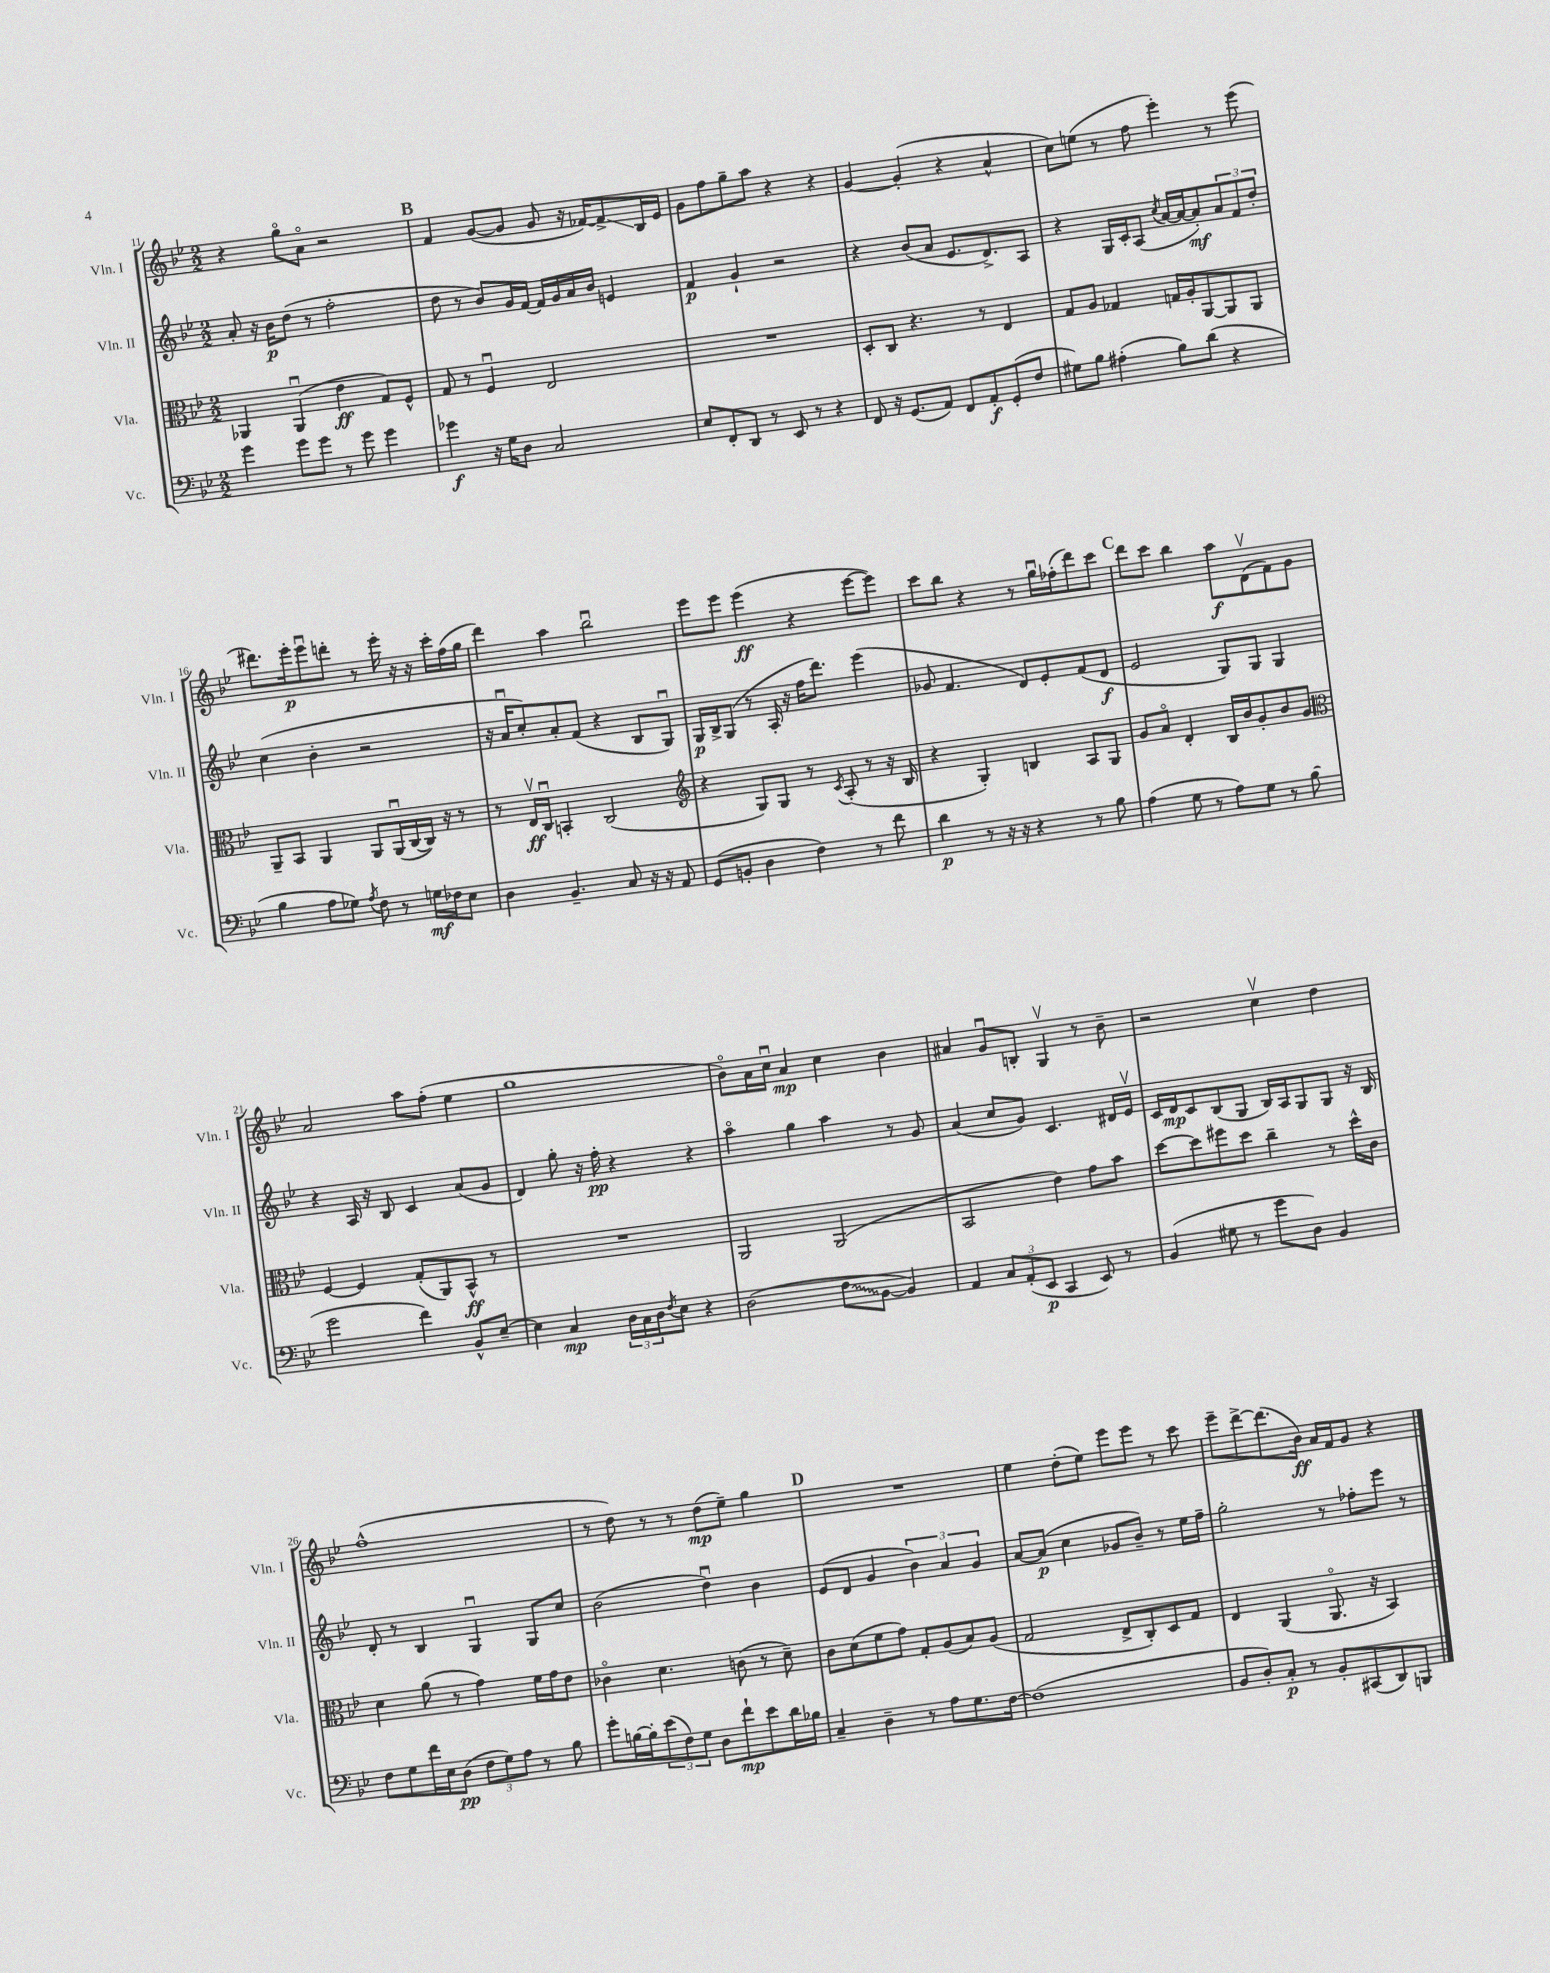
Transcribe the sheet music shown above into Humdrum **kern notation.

**kern	**kern	**kern	**kern
*staff4	*staff3	*staff2	*staff1
*clefF4	*clefC3	*clefG2	*clefG2
*k[b-e-]	*k[b-e-]	*k[b-e-]	*k[b-e-]
*M2/2	*M2/2	*M2/2	*M2/2
4g\	4AA-/	8a'/	4r
.	.	16r	.
.	.	16b-\LK	.
8g\L	(4AA-u/	(8dd\J	8ggo\L
8g\J	.	8r	8ao\J
8r	4e-\	2ff'\	2r
8g\	.	.	.
4g\	8G/L)	.	.
.	8F^^/J	.	.
=	=	=	=
4g-\	8G/	8dd\	4f/
.	8r	8r	.
16r	4Fu/	8b-/L)	([8g/L
16G\LK	.	.	.
8D\J	.	16g/L	8g/]J
.	.	[16f/JJ	.
2C/	2E-/	16f/]LL	8g/
.	.	16g/	.
.	.	16a/	16r
.	.	16b-/JJ	[16f-/LK)
.	.	4e/	8f-^/]
.	.	.	16B-/L
.	.	.	16e-/JJ
=	=	=	=
8E-/L	1r	4f/	8g\L
8FF'/	.	.	8ff\
8DD/J	.	4g`/	8gg~\
8r	.	.	8aa\J
8EE-/	.	2r	4r
8r	.	.	.
4r	.	.	4r
=	=	=	=
8FF/	8D'/L	4r	[4g/
16r	8C/J	.	.
(8.GG/L	.	.	.
.	4.r	(8b-/L	(4g'/]
8AA/J)	.	8a/J	.
8FF/L	.	8.e-/L	4r
8AA'/	8r	.	.
.	.	8.d^/)	.
(8GG'/	4E-/	.	4a^^/
8F/J	.	8A/J	.
=	=	=	=
8G#\L)	8G/L	4r	8cc\L)
8B-\J	8A/J	.	(8ee\J
(4A#'\	4G-/	16G/LL	8r
.	.	16c'/J	.
.	.	(8A/J	8ff\
.	.	8qcc/	.
8B-\L)	16G/LL	[16a/LL	4eee-'\)
.	16A'/J	16a/_J	.
(8d\J	[8AA/	8a'/])	.
4r	8AA/]	12a/	8r
.	.	12f/	.
.	8AA/J	.	(8eee-\
.	.	12dd'/J	.
=	=	=	=
4B-\	8AA~/L	(4cc\	8.ddd#\L)
.	8BB-/J	.	.
.	.	.	16eee-'\k
8A\L	4AA/	4b-'\	8eee-u\
8G-\J)	.	.	8ddd'\J
8qA/	.	.	.
8F\	8AA/L	2r	8r
8r	(16AAu/L	.	16eee-'\
.	[16C/	.	16r
16G\LL	16C/]JJ)	.	16r
16F-\J	16r	.	16ccc'\LL
8E-\J	8r	.	(16ff\
.	.	.	16gg\JJ
=	=	=	=
4D\	8r	16r	4ddd\)
.	.	16au/LK	.
.	16E-v/LL	8cc'/)	.
.	16Cu/JJ	.	.
4.BB-~/	4BB'/	8a'/	4aa\
.	.	(8f/J	.
.	(2C/	4r	2bb-u\
8C/	.	.	.
16r	.	8B-/L	.
16r	.	.	.
8AA/	.	8Gu/J)	.
=	=	=	=
*	*clefG2	*	*
(8GG/L	4r	16G/LL	8eee-\L
.	.	16B-^/J	.
8BB'/J	.	(8G/J	8eee-\J
4D\	8G/L)	8r	(4eee-\
.	8G/J	16A'/	.
.	.	16r	.
4F\)	8r	16ff\LK	4r
.	.	8.ddd\J)	.
.	8qc/	.	.
.	(8A'/	.	.
8r	8r	(4eee-\	[8eee-\L
8f\	16r	.	8eee-\]J)
.	16B-/	.	.
=	=	=	=
4d\	4r	8g-/	8ccc\L
.	.	4.f/	8bb-\J
8r	4G'/)	.	4r
16r	.	.	.
16r	.	.	.
4r	4B/	8d/L)	8r
.	.	8e-'/	16ggu\LL
.	.	.	(16ff-'\J
8r	8A/L	(8f/	8ddd\)
8B-\	8G/J	8d/J	8ccc\J
=	=	=	=
(4A\	8g/L	2e-/	8ddd\L
.	8ao/J	.	8ccc\J
8G\	4d'/	.	4bb-\
8r	.	.	.
8A\L)	16B-/LL	8G/L)	8aa\L
.	16b-/J	.	.
8G\J	8g'/	8G/J	(8dv\
8r	8b-/	4G/	8f\)
(8B-\	8g/J	.	8g\J
=	=	=	=
*	*clefC3	*	*
2g\	[4F/	4r	2a/
.	4F/]	16A/	.
.	.	16r	.
.	.	8B-/	.
4f\)	(8G'/L	4c/	8aa\L
.	8AA/)	.	(8ff'\J
8BB-^^/L	8BB-^^/J	(8a/L	4ee-\
[8E-~/J	8r	8g/J	.
=	=	=	=
4E-\]	1r	4d/)	1gg
4C/	.	8gg'\	.
.	.	16r	.
.	.	16ff'\	.
24D\LL	.	4r	.
24C\	.	.	.
24D\J	.	.	.
8qF/	.	.	.
8E-\J	.	.	.
4r	.	4r	.
=	=	=	=
(2D\	2AA/	4aao\	8b-o\L)
.	.	.	16a\L
.	.	.	16ccu\JJ
.	.	4gg\	4a/
8F\L	(2AA/	4aa\	4cc\
[8BB-\J	.	.	.
4BB-/])	.	8r	4b-\
.	.	8g/	.
=	=	=	=
4AA/	2BB-/	(4a/	4a#/
12C/L	.	8cc/L	8gu/L
(12AA'/	.	.	.
.	.	8g/J)	8B'/J
12EE-/J	.	.	.
4CC/	4e-\)	4.c/	4Gv/
8EE-/)	8g\L	.	8r
8r	8b-\J	16d#/LL	8b-~\
.	.	16e-v/JJ	.
=	=	=	=
(4BB-/	[8dd\L	16c/LL	2r
.	.	16d/J	.
.	8dd\]	8c/	.
8G#\	8ff#\	(8B-/	.
8r	8dd\J	8G/J	.
8g\L	4cc~\	16B-/LL)	4ccv\
.	.	16A/J	.
8D\J)	.	8G/	.
4BB-/	8r	8G/J	4dd\
.	16dd^^\LL	16r	.
.	16c\JJ	16B-/	.
=	=	=	=
8F\L	4d\	8d'/	(1ff^^
8G\	.	8r	.
16f\L	(8a\	4B-/	.
16E-\J	.	.	.
(8D\J	8r	.	.
12F\L	4g\)	4Gu/	.
12G\)	.	.	.
12A\J	.	.	.
8r	16f\LL	8G/L	.
.	16g\J	.	.
8B-\	8e-\J	8cc/J	.
=	=	=	=
8g'\L	4c-o\	(2b-\	8r
[16B\L	.	.	8dd\)
16B'\]J	.	.	.
(12e-\	4.d\	.	8r
12F\)	.	.	.
.	.	.	8r
12G\J	.	.	.
8D\L	.	4ddu\)	(8dd\L
8f`\	(8c\	.	8ee-~\J)
8e-\	8r	4b-\	4gg\
16d\L	8d~\)	.	.
16B-\JJ	.	.	.
=	=	=	=
4C~/	8c\L	(8e-/L	1r
.	(8d\	8d/J	.
4D~\	8f\	4g/	.
.	8g\J)	.	.
8r	8G'/L	6b-\)	.
8A\L	(8A/	.	.
.	.	6a/	.
8.G\	8B-/)	.	.
.	.	6g/	.
.	(8A/J	.	.
[16F\Jk	.	.	.
=	=	=	=
(1F]	2G/	[8a/L	4ee-\
.	.	(8a/]J	.
.	.	4cc\	(8dd'\L
.	.	.	8ee-\J)
.	8E-^/L	8g-/L	8eee-\L
.	8C'/)	8b-~/J)	8eee-\J
.	8D/	8r	8r
.	8G/J	16ee-\LL	8ccc\
.	.	16ff~\JJ	.
=	=	=	=
8BB-/L	4E-/	2gg'\	8eee-~\L
8D'/)	.	.	[8ddd^\
8C'/J	(4AA/	.	(8.ddd\]
8r	.	.	.
.	.	.	16b-\Jk)
8BB-'/L	8.AAo/	8r	16a/LL
.	.	.	16f/J
(8CC#/	.	8ff-'\L	8g/J
.	16r	.	.
8DD/)	4BB-/)	8eee-\J	4r
8BBB/J	.	8r	.
==	==	==	==
*-	*-	*-	*-
